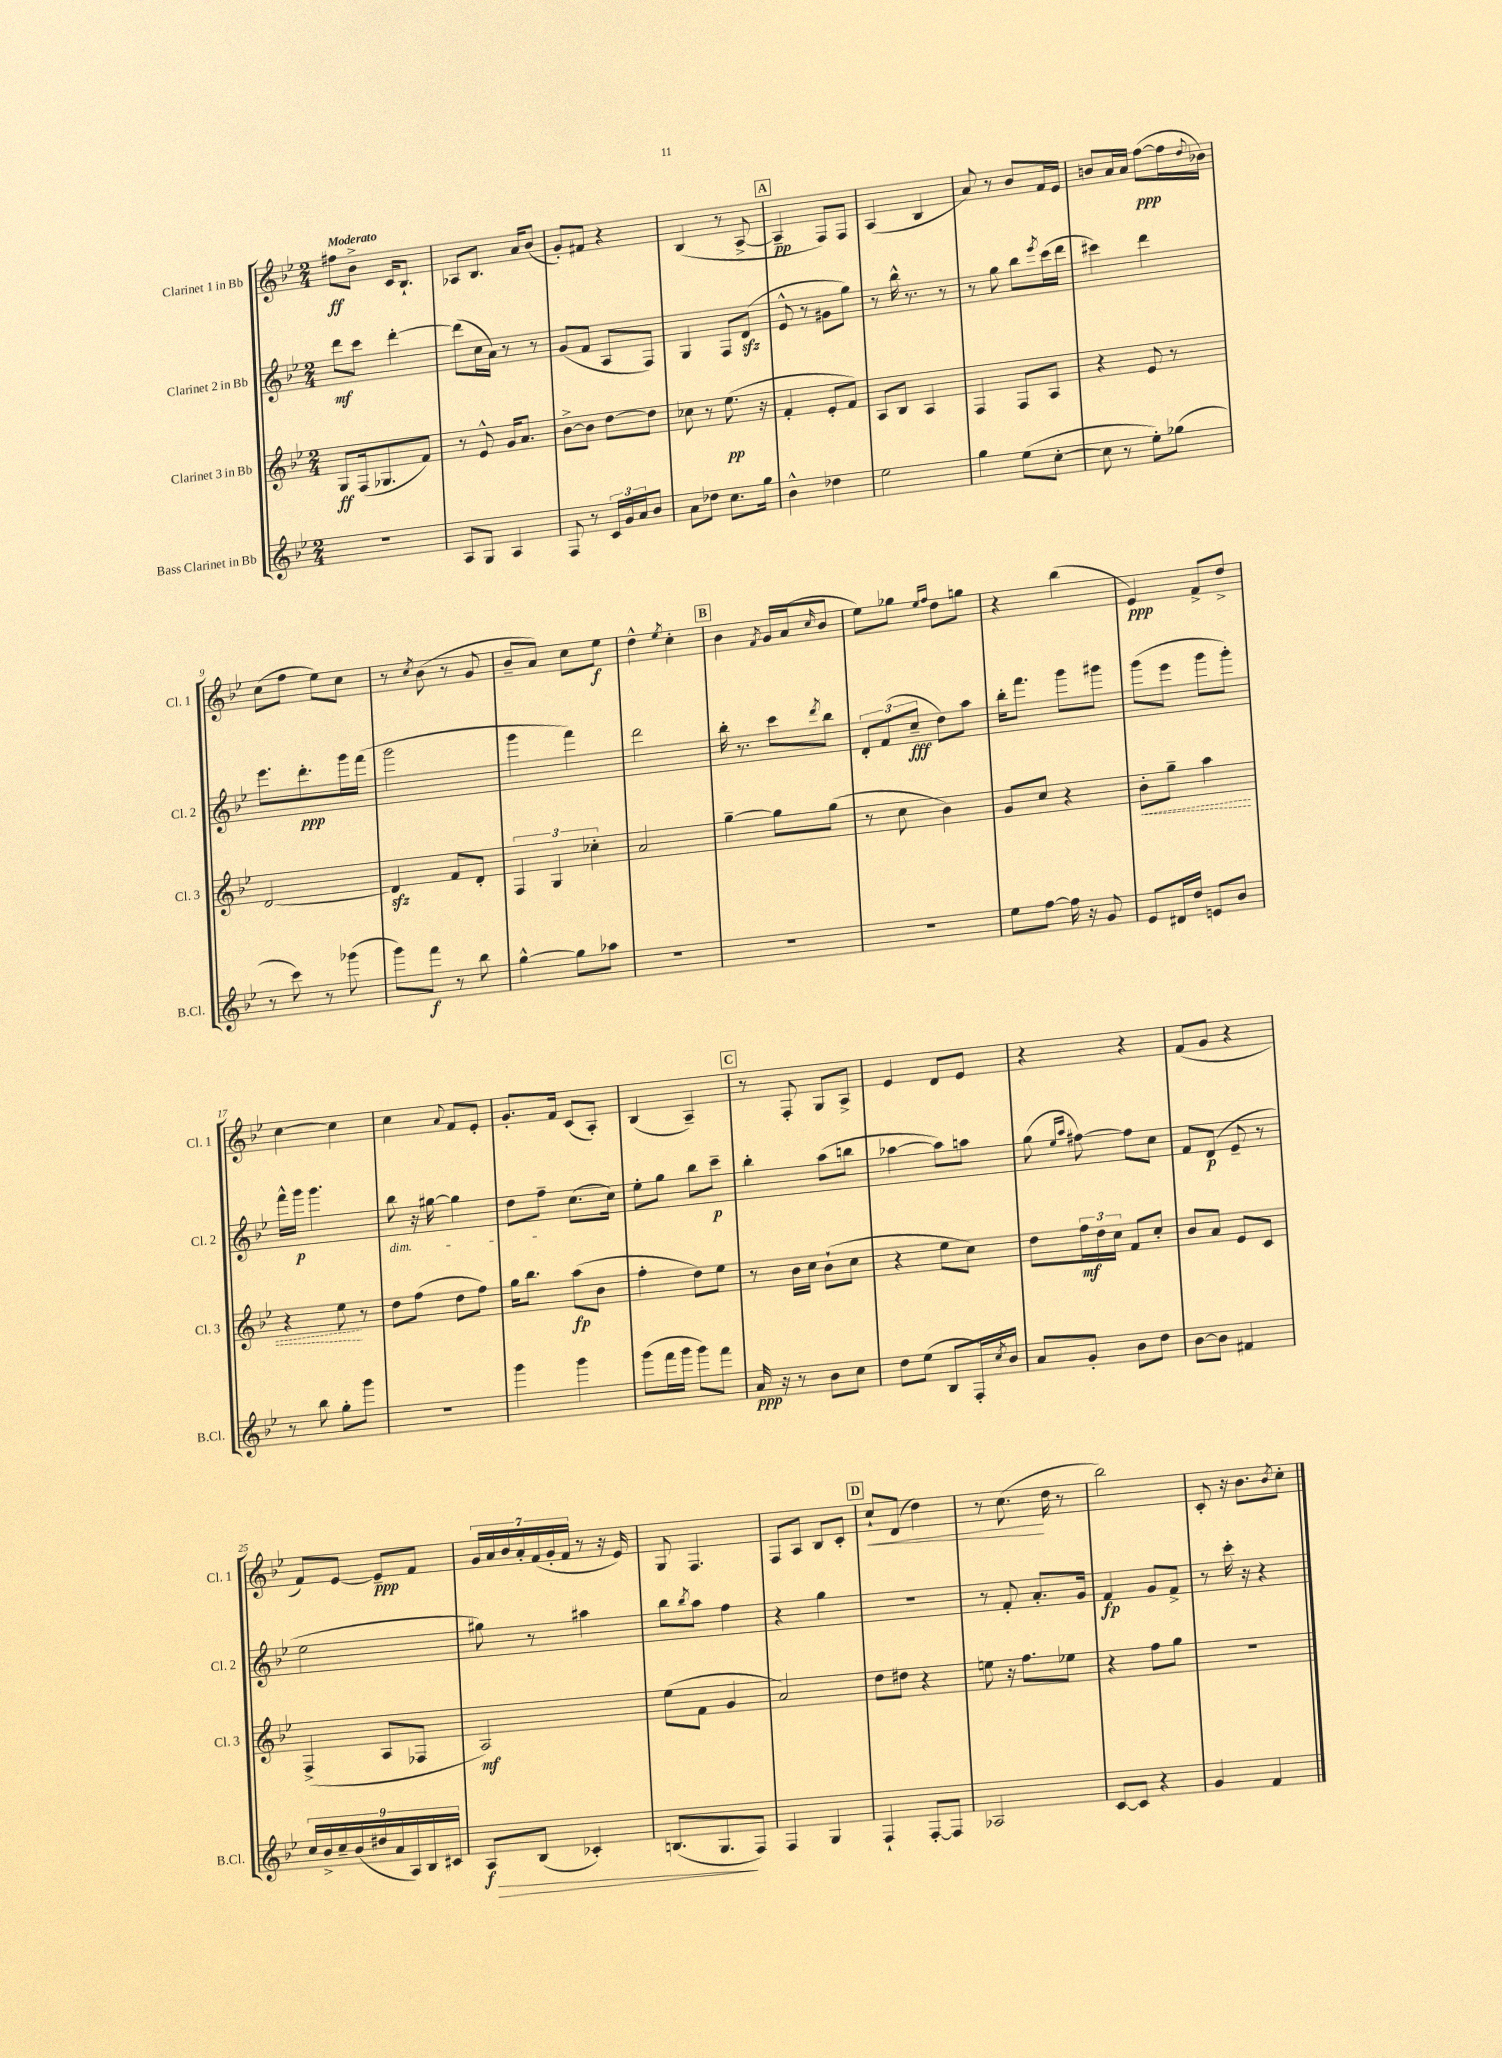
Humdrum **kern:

**kern	**kern	**kern	**kern
*staff4	*staff3	*staff2	*staff1
*clefG2	*clefG2	*clefG2	*clefG2
*k[b-e-]	*k[b-e-]	*k[b-e-]	*k[b-e-]
*M2/4	*M2/4	*M2/4	*M2/4
2r	8G/L	8ddd\L	8ff#\L
.	(16F/k	8ccc\J	8b-^\J
.	8.G-/	.	.
.	.	[4ddd'\	16c/LK
.	.	.	8.B-`/J
.	8f/J)	.	.
=	=	=	=
8A/L	8r	(8ddd\]L	8A-/L
8G/J	8e-^^/	16cc\L	8.B-/J
.	.	16a\JJ)	.
4A/	16g/LK	8r	.
.	8.a/J	.	16a/LK
.	.	8r	(8b-/J
=	=	=	=
8F/	[8b-^\L	(8g/L	8g'/L)
8r	8b-\]J	8f/J	8f#/J
24c/LL	[8dd\L	8A/L	4r
24g/	.	.	.
24a/J	.	.	.
8b-/J	8dd\]J	8F/J)	.
=	=	=	=
8a\L	8cc-\	4G/	(4B-/
8dd-\J	8r	.	.
8.cc\L	(8.ee-\	8F/L	8r
.	.	(8d/J	[8A^/
16gg\Jk	16r	.	.
=	=	=	=
4b-^^\	4f'/	8e-^^/	4A~/]
.	.	8r	.
4dd-\	8e-'/L	8g#\L	8F/L)
.	8f/J)	8gg\J)	8F/J
=	=	=	=
2ee-\	8A/L	8r	(4A/
.	8B-/J	16bb-^^\	.
.	.	8.r	.
.	4A/	.	4B-/
.	.	8r	.
=	=	=	=
4gg\	4F/	8r	8a/)
.	.	8gg\	8r
(8ee-\L	8F/L	8bb-\L	8b-/L
.	.	8qeee-/	.
[8cc'\J	8A/J	(16ccc\L	16f/L
.	.	16ddd\JJ	16e-/JJ
=	=	=	=
8cc\]	4r	4ccc#\)	8b/L
8r	.	.	16a/L
.	.	.	16a/JJ
8ee-'\L)	8e-/	4ddd\	([8ff\L
(8gg-\J	8r	.	16ff\]L
.	.	.	8qqdd/
.	.	.	16b-\JJ)
=	=	=	=
8r	[2d/	8.eee-\L	(8cc\L
8ccc\)	.	.	8ff\J
.	.	8.ddd'\	.
8r	.	.	8ee-\L)
(8ggg-\	.	16ggg\L	8cc\J
.	.	(16fff\JJ	.
=	=	=	=
8ggg\L)	4d/]	2ggg\	8r
.	.	.	8qcc/
8fff\J	.	.	(8b-\
8r	8f/L	.	8r
8bb-\	8d'/J	.	8g/
=	=	=	=
[4gg^^\	6F/	4ggg\	8b-~/L
.	.	.	8a/J)
.	6G/	.	.
8gg\]L	.	4fff\)	8cc\L
.	6cc-'\	.	.
8aa-\J	.	.	8ee-\J
=	=	=	=
2r	2a/	2ddd\	4dd^^\
.	.	.	8qee-/
.	.	.	4cc'\
=	=	=	=
2r	[4gg~\	16bb-'\	4b-\
.	.	8.r	.
.	.	.	8qf/
.	8gg\]L	8ccc\L	16g/LL
.	.	.	(16a/J
.	.	8qddd/	16qqcc/
.	(8gg\J	8bb-\J	8b-/J
=	=	=	=
2r	8r	12d'/L	8ee-\L)
.	.	(12f/	.
.	8cc\	.	8gg-\J
.	.	12cc~/J	.
.	.	.	16qqee-/LL
.	.	.	16qqff/JJ
.	4b-\)	8dd\L)	8dd\L
.	.	8aa\J	8gg\J
=	=	=	=
8ee-\L	8g/L	16bb-'\LK	4r
.	.	8.fff\J	.
[8ff\J	8cc/J	.	.
16ff\]	4r	8ggg\L	(4bb-\
16r	.	.	.
8g/	.	8ggg#\J	.
=	=	=	=
8e-/L	8b-'\L	(8ggg\L	4e-/)
16d#/L	8gg~\J	8eee-\J	.
16dd/JJ	.	.	.
8e/L	4aa\	8ggg\L	8f^/L
8b-/J	.	8ggg'\J)	8dd^/J
=	=	=	=
8r	4r	16fff^^\LL	[4cc\
.	.	16ggg\JJ	.
8bb-\	.	4.ggg\	.
8gg'\L	8ee-\	.	4cc\]
8ggg\J	8r	.	.
=	=	=	=
2r	8dd\L	8bb-\	4cc\
.	(8ff\J	16r	.
.	.	[16gg#\	.
.	.	.	8qqa/
.	8dd\L	4gg#\]	8f/L
.	8ff\J)	.	8e-'/J
=	=	=	=
4ggg\	16gg\LK	8dd\L	8.g'/L
.	8.bb-\J	.	.
.	.	8ff~\J	.
.	.	.	16f/Jk
4ggg\	(8aa\L	(8.cc\L	(8c/L
.	8b-\J	.	8A'/J)
.	.	16cc\Jk)	.
=	=	=	=
(8ggg\L	4ff'\	8ee-'\L	(4B-/
16fff\L	.	8gg\J	.
16ggg\JJ	.	.	.
8ggg\L)	8dd\L)	8bb-\L	4A~/)
8fff\J	8ee-\J	8ccc~\J	.
=	=	=	=
16a/	8r	4bb-'\	8r
16r	.	.	.
8r	16b-\LL	.	8F'/
.	16cc\JJ	.	.
8b-\L	(8b-`\L	(8aa\L	8G/L
8cc\J	8cc\J	8bb\J	8A^/J
=	=	=	=
8dd\L	4r	[4aa-\	4e-/
(8ee-\J	.	.	.
8B-/L	8ee-\L	8aa-\]L)	8d/L
16F'/L)	8cc\J)	8aa\J	8e-/J
8qcc/	.	.	.
16b-/JJ	.	.	.
=	=	=	=
8a/L	8dd\L	(8gg\	4r
.	.	16qqee-/LL	.
.	.	16qqaa/JJ	.
8g'/J	24ff\L	[8ff#\)	.
.	24dd\	.	.
.	24cc\JJ	.	.
8b-\L	8f/L	8ff#\]L	4r
8dd\J	8cc'/J	8cc\J	.
=	=	=	=
[8b-\L	8b-/L	8f/L	(8f/L
8b-\]J	8a/J	(8d/J	8g/J
4f#/	8e-/L	8e-~/	4r
.	8c/J	8r	.
=	=	=	=
18cc/LL	(4F^/	2ee-\	8f/L)
18b-^/	.	.	.
18cc~/	.	.	.
.	.	.	[8e-/J
(18b-/	.	.	.
18dd#/	.	.	.
.	8A/L	.	8e-~/]L
18a/	.	.	.
18A/)	.	.	.
.	8F-/J	.	8f/J
18B-/	.	.	.
18c#/JJ	.	.	.
=	=	=	=
8A/L	2A/)	8gg#\)	28g/LL
.	.	.	28a/
.	.	.	28b-/
.	.	.	28a'/
(8B-/J	.	8r	.
.	.	.	(28f/
.	.	.	28g'/
.	.	.	28f/JJ
4c-'/)	.	4aa#\	8r
.	.	.	16r
.	.	.	16e-/)
=	=	=	=
(8.B/L	(8ee-\L	8bb-\L	8G/
.	.	8qbb-/	.
.	8f\J	8aa\J	4.F/
8.G/	.	.	.
.	4g/	4ff\	.
8F/J)	.	.	.
=	=	=	=
4F/	2a/)	4r	8F/L
.	.	.	8A/J
4G/	.	4gg\	8B-/L
.	.	.	8c'/J
=	=	=	=
4F`/	8dd\L	2r	8cc`/L
.	8dd#\J	.	(8d/J
[8F'/L	4r	.	4dd\)
8F/]J	.	.	.
=	=	=	=
2A-/	8ee\	8r	8r
.	16r	8f'/	(8.cc\
.	8.ff\L	.	.
.	.	8.a'/L	.
.	.	.	16dd\
.	8ee-\J	.	8r
.	.	16g/Jk	.
=	=	=	=
[8c/L	4r	4f/	2bb-\)
8c/]J	.	.	.
4r	8ff\L	8g/L	.
.	8gg\J	8f^/J	.
=	=	=	=
4g/	2r	8r	8c'/
.	.	16ccc'\	16r
.	.	16r	8.b-\L
4f/	.	4r	.
.	.	.	8qb-/
.	.	.	8cc'\J
==	==	==	==
*-	*-	*-	*-
